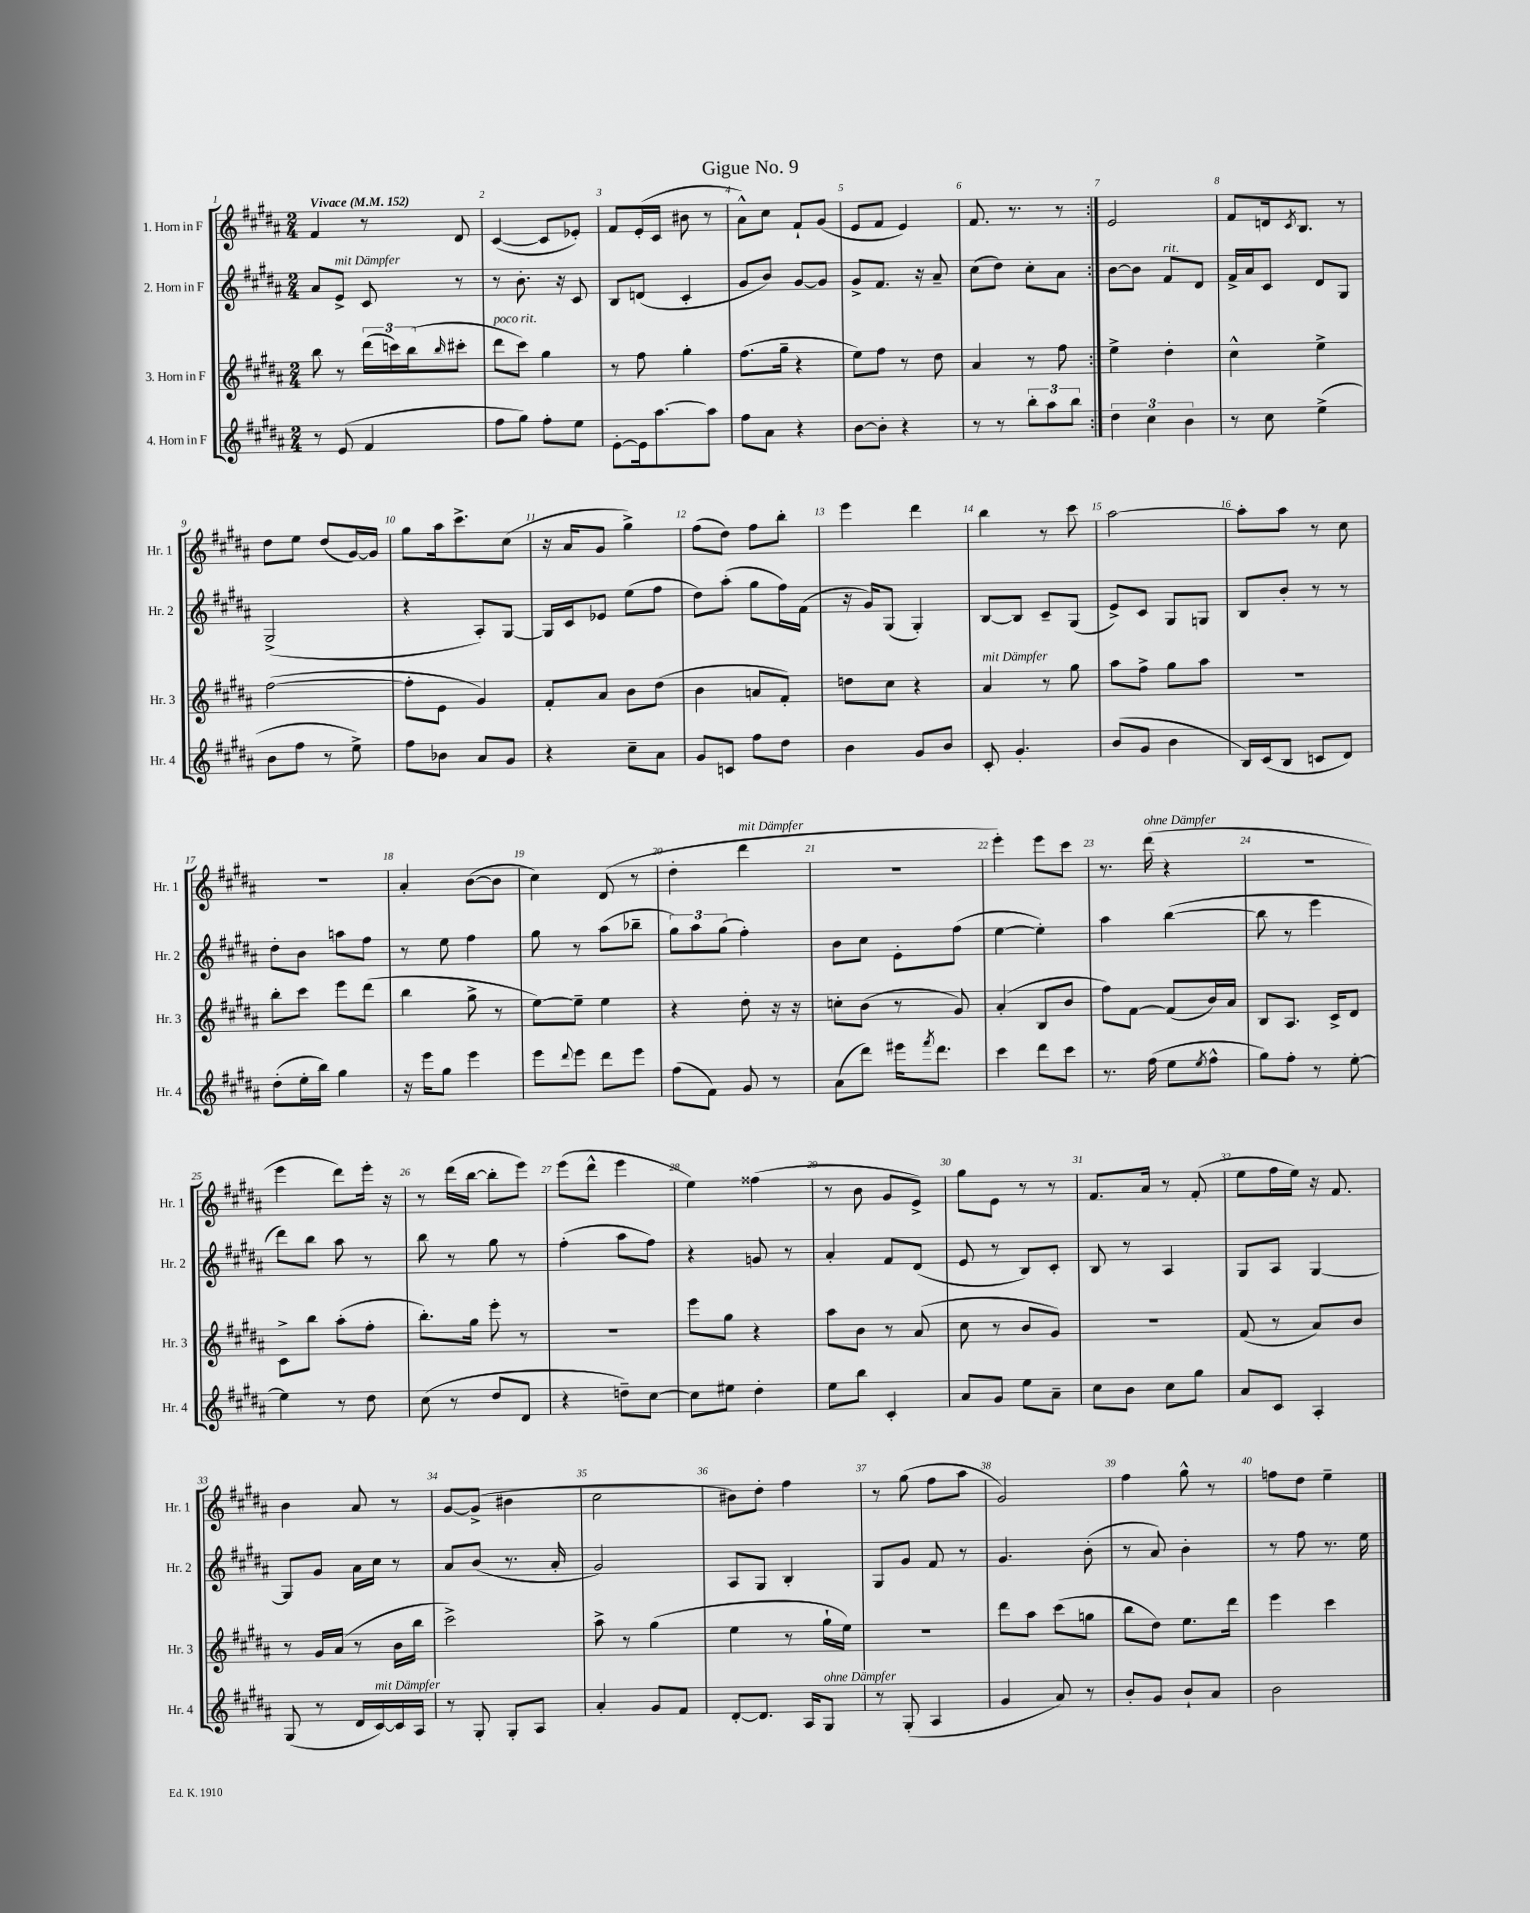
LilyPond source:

\header { title = "Gigue No. 9" }
<<
\new StaffGroup <<
\new Staff = "s0" \with { instrumentName = "1. Horn in F" shortInstrumentName = "Hr. 1" } {
    \clef treble \key b \major \numericTimeSignature \time 2/4 \tempo "Vivace" 4 = 152
    \repeat volta 2 { fis'4 r8 dis'8 |
    cis'4~( cis'8 ees'8-.) |
    fis'8 e'16-.( cis'16 bis'8 r8 |
    ais'8-^) cis''8 fis'8-! gis'8( |
    e'8 fis'8 e'4) |
    fis'8. r8. r8 | }
    e'2 |
    fis'8 d'16 \acciaccatura { cis'8 } b8. r8 |
    dis''8 e''8 dis''8( gis'16~) gis'16 |
    gis''8 ais''16 cis'''8.-> cis''8( |
    r16 ais'16 gis'8 gis''4->) |
    fis''8( dis''8) fis''8 b''8-. |
    e'''4 dis'''4 |
    b''4 r8 cis'''8 |
    ais''2~ |
    ais''8-. ais''8 r8 cis''8 |
    R2 |
    ais'4-. b'8~( b'8 |
    cis''4) dis'8( r8 |
    dis''4-. dis'''4^\markup { \italic "mit Dämpfer" } |
    r2 |
    e'''4-.) e'''8 cis'''8 |
    r8. dis'''16^\markup { \italic "ohne Dämpfer" }( r4 |
    R2 |
    e'''4 dis'''8) e'''16-. r16 |
    r8 dis'''16( b''16~ b''8-. e'''8) |
    e'''8( dis'''8-^ e'''4 |
    e''4) fisis''4( |
    r8 b'8 gis'8 e'8->) |
    gis''8 e'8 r8 r8 |
    fis'8. ais'16 r8 fis'8-.( |
    e''8 fis''16 e''16) r16 fis'8. |
    b'4 ais'8 r8 |
    gis'8~ gis'8->( bis'4 |
    cis''2 |
    bis'8) dis''8-. fis''4 |
    r8 gis''8( fis''8 ais''8 |
    gis'2) |
    fis''4 gis''8-^ r8 |
    f''8 dis''8 e''4-- \bar "|." |
}
\new Staff = "s1" \with { instrumentName = "2. Horn in F" shortInstrumentName = "Hr. 2" } {
    \clef treble \key b \major \numericTimeSignature \time 2/4
    \repeat volta 2 { ais'8 e'8->^\markup { \italic "mit Dämpfer" } cis'8 r8 |
    r8 b'8.-. r16 cis'8 |
    b8 d'8( cis'4-. |
    gis'8 b'8) gis'8~ gis'8 |
    gis'8-> fis'8. r16 ais'8-- |
    cis''8( dis''8) cis''8-. ais'8 | }
    b'8~ b'8 fis'8^\markup { \italic "rit." } dis'8 |
    fis'16-> ais'16 cis'8 dis'8 gis8 |
    gis2->( |
    r4 ais8-.) gis8~ |
    gis16 cis'16 ees'8 e''8( fis''8 |
    dis''8) ais''8-.( gis''8 fis''16) fis'16( |
    r16 gis'16) gis8( gis4-.) |
    b8~ b8 cis'8-- gis8( |
    e'8->) cis'8 gis8 g8 |
    b8 b'8-. r8 r8 |
    dis''8-. b'8 a''8 fis''8 |
    r8 e''8 fis''4 |
    gis''8 r8 ais''8( bes''8-- |
    \tuplet 3/2 { gis''8) ais''8 gis''8( } fis''4-.) |
    b'8 cis''8 e'8-. fis''8( |
    e''4~ e''4-.) |
    ais''4 b''4~( |
    b''8 r8 e'''4 |
    dis'''8) b''8 ais''8 r8 |
    b''8 r8 gis''8 r8 |
    fis''4-.( ais''8 fis''8) |
    r4 g'8 r8 |
    ais'4-. fis'8 dis'8( |
    e'8 r8 b8) cis'8-. |
    b8 r8 ais4 |
    gis8 ais8 gis4~ |
    gis8 gis'8 ais'16 cis''16 r8 |
    ais'8 b'8( r8. ais'16-. |
    gis'2) |
    ais8 gis8 b4-. |
    gis8 gis'8 fis'8 r8 |
    gis'4. b'8-.( |
    r8 ais'8) b'4-. |
    r8 fis''8 r8. e''16 \bar "|." |
}
\new Staff = "s2" \with { instrumentName = "3. Horn in F" shortInstrumentName = "Hr. 3" } {
    \clef treble \key b \major \numericTimeSignature \time 2/4
    \repeat volta 2 { b''8 r8 \tuplet 3/2 { dis'''16( c'''16) b''16( } \grace { b''16 } cis'''8-. |
    dis'''8^\markup { \italic "poco rit." } cis'''8) gis''4 |
    r8 fis''8 gis''4-. |
    fis''8.( gis''16-- r4 |
    e''8) fis''8 r8 dis''8 |
    ais'4 r8 fis''8 | }
    e''4-> dis''4-. |
    cis''4-^ e''4-> |
    fis''2~( |
    fis''8-. e'8 gis'4) |
    fis'8-. ais'8 b'8 dis''8( |
    b'4 a'8 fis'8-.) |
    d''8 cis''8 r4 |
    ais'4^\markup { \italic "mit Dämpfer" } r8 gis''8 |
    ais''8 fis''8-> gis''8 ais''8 |
    r2 |
    b''8-. cis'''8 e'''8 dis'''8( |
    b''4 gis''8-> r8 |
    e''8~) e''8-- e''4 |
    r4 dis''8-. r16 r16 |
    c''8-. b'8( r8 gis'8) |
    ais'4-.( b8 b'8 |
    fis''8) fis'8~ fis'8( b'16) ais'16 |
    b8 ais8. cis'16-> dis'8 |
    cis'8-> b''8 ais''8-.( fis''8-. |
    b''8.-.) gis''16 e'''8-. r8 |
    R2 |
    e'''8 gis''8 r4 |
    ais''8 b'8 r8 ais'8( |
    cis''8 r8 b'8 gis'8) |
    r2 |
    fis'8( r8 ais'8) b'8 |
    r8 gis'16 ais'16( r8 b'16 b''16 |
    cis'''2->) |
    ais''8-> r8 gis''4( |
    e''4 r8 gis''16-! e''16) |
    R2 |
    dis'''8 ais''8 cis'''8( g''8 |
    b''8 dis''8) e''8. dis'''16 |
    e'''4 cis'''4 \bar "|." |
}
\new Staff = "s3" \with { instrumentName = "4. Horn in F" shortInstrumentName = "Hr. 4" } {
    \clef treble \key b \major \numericTimeSignature \time 2/4
    \repeat volta 2 { r8 e'8( fis'4 |
    fis''8 gis''8) fis''8-. e''8 |
    e'8~-. e'16 ais''8.~ ais''8 |
    fis''8 ais'8 r4 |
    b'8~ b'8-. r4 |
    r8 r8 \tuplet 3/2 { b''8-. ais''8 b''8 } | }
    \tuplet 3/2 { dis''4 cis''4 b'4 } |
    r8 cis''8 e''4->( |
    b'8 fis''8 r8 e''8->) |
    fis''8 bes'8 ais'8 gis'8 |
    r4 cis''8-- ais'8 |
    gis'8 c'8 fis''8 dis''8 |
    b'4 gis'8 b'8 |
    cis'8-. gis'4.-. |
    b'8( gis'8 b'4 |
    b16) cis'16( b8 c'8 dis'8) |
    dis''8-.( e''16-. b''16) gis''4 |
    r16 e'''16 gis''8 e'''4 |
    e'''8 \appoggiatura { dis'''8 } e'''8 dis'''8 e'''8 |
    fis''8( fis'8) gis'8 r8 |
    ais'8( dis'''8) eis'''16 \acciaccatura { fis'''8 } dis'''8. |
    cis'''4 dis'''8 cis'''8 |
    r8. fis''16( e''8 \acciaccatura { e''8 } fis''8-^ |
    gis''8) fis''8-. r8 e''8~-. |
    e''4 r8 dis''8 |
    cis''8( r8 dis''8 dis'8 |
    r4 d''8--) cis''8~ |
    cis''8 eis''8 dis''4-. |
    e''8 b''8 cis'4-. |
    ais'8 gis'8 e''8 ais'8-- |
    cis''8 b'8 cis''8 gis''8 |
    ais'8 cis'8 ais4-. |
    gis8( r8 dis'16 cis'16~^\markup { \italic "mit Dämpfer" }) cis'16 ais16 |
    r8 gis8-. gis8-. ais8 |
    ais'4-. gis'8 fis'8 |
    dis'8~-. dis'8. ais16 gis8^\markup { \italic "ohne Dämpfer" } |
    r8 gis8-.( ais4 |
    gis'4 ais'8) r8 |
    b'8-. gis'8 b'8-! ais'8 |
    b'2 \bar "|." |
}
>>
>>
\layout { \context { \Score \override BarNumber.break-visibility = ##(#f #t #t) barNumberVisibility = #all-bar-numbers-visible } }
